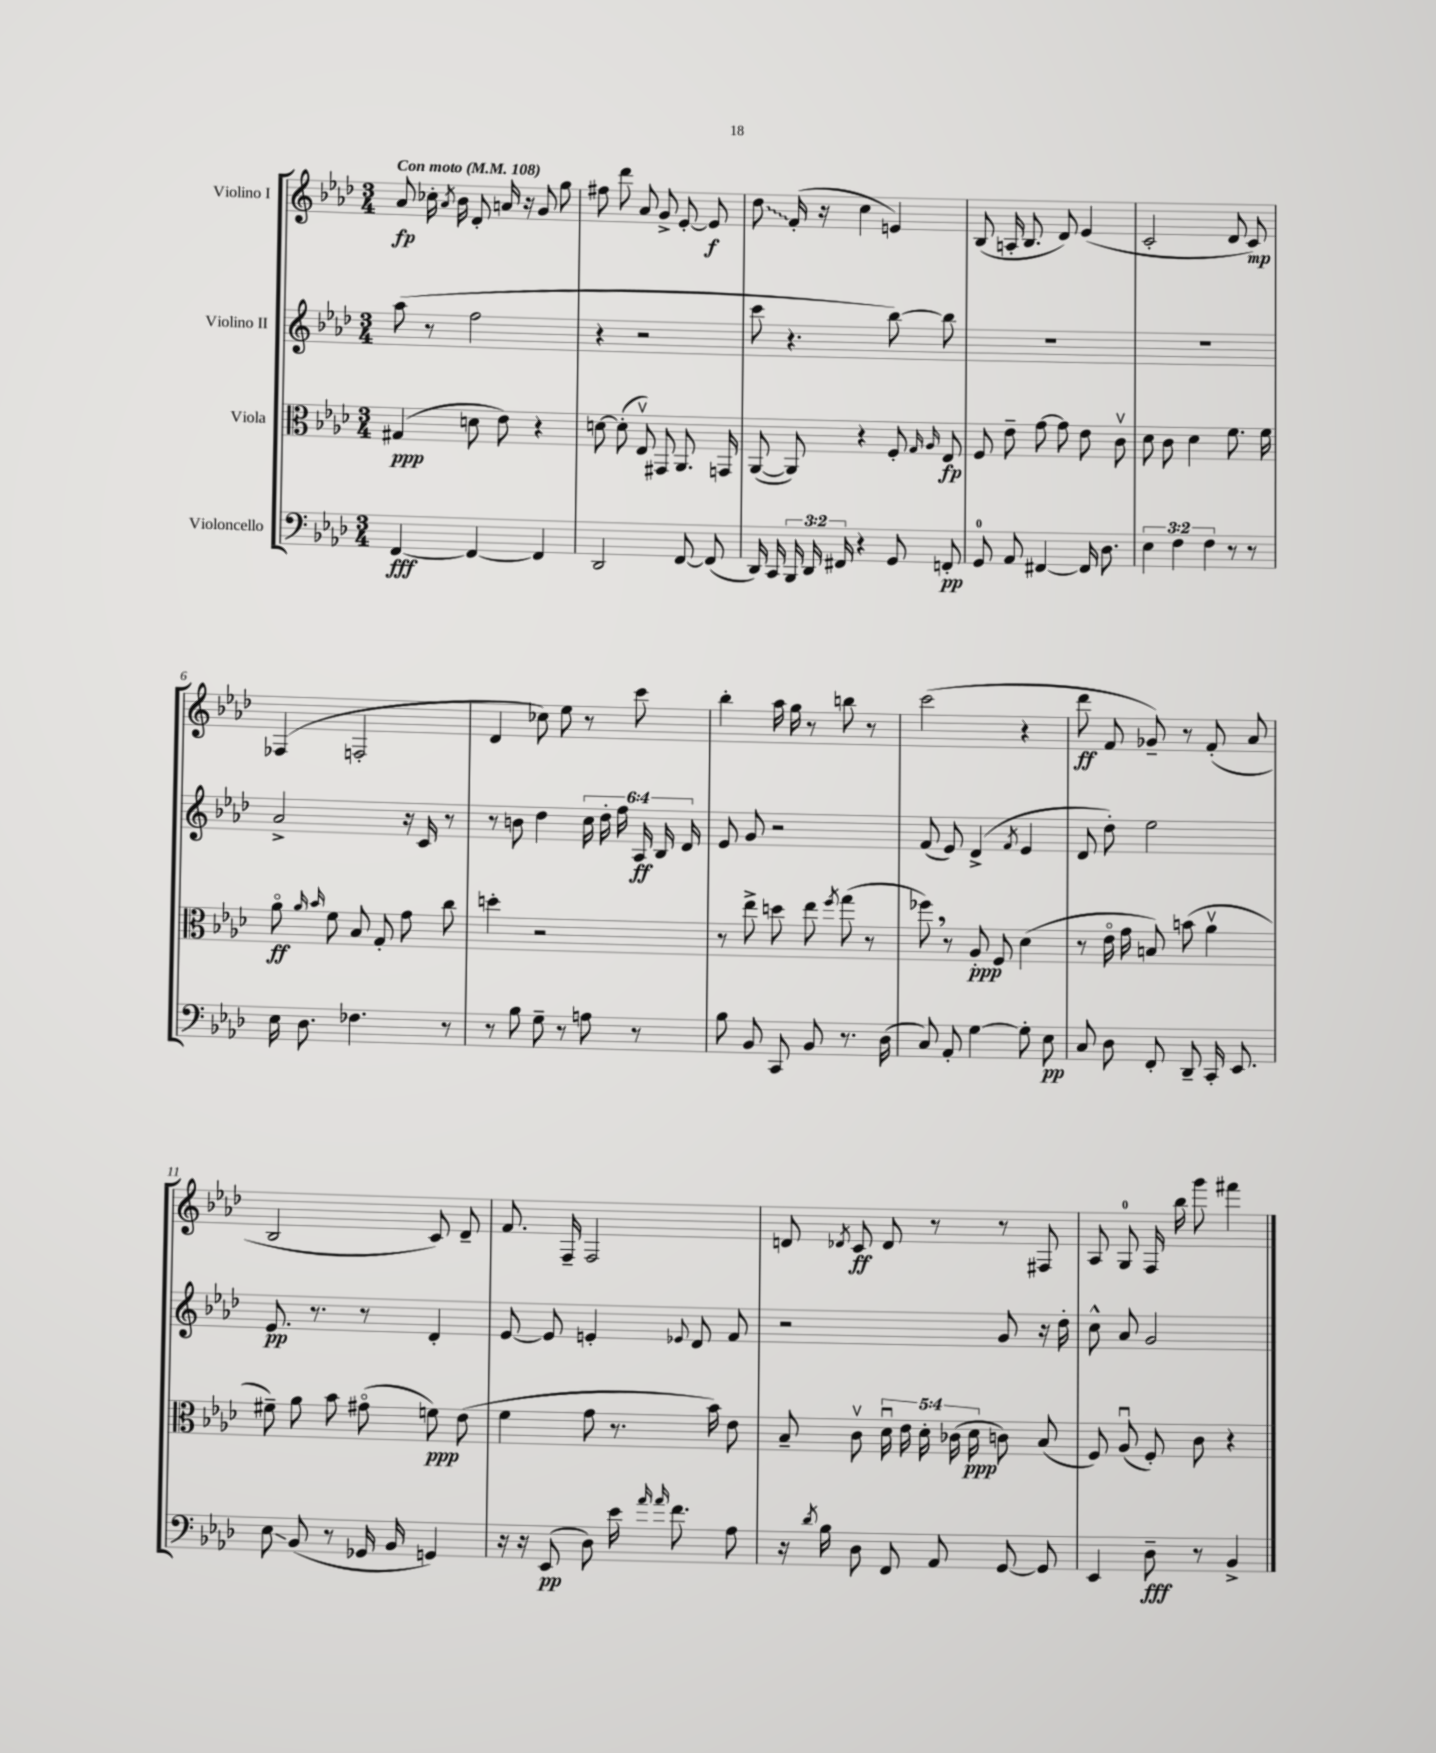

**kern	**kern	**kern	**kern
*staff4	*staff3	*staff2	*staff1
*clefF4	*clefC3	*clefG2	*clefG2
*k[b-e-a-d-]	*k[b-e-a-d-]	*k[b-e-a-d-]	*k[b-e-a-d-]
*M3/4	*M3/4	*M3/4	*M3/4
*MM108	*MM108	*MM108	*MM108
[4FF	(4G#	(8aa-	8a-
.	.	8r	16cc-'
.	.	.	8qa-
.	.	.	16b-
4FF_	8d	2ff	8d-'
.	8e-)	.	16a
.	.	.	16r
4FF]	4r	.	8g
.	.	.	8gg
=	=	=	=
2DD-	[8d	4r	8ff#
.	(8d']	.	8ddd-
.	8E-v)	2r	8a-
.	8GG#	.	8g^
[8FF	8.AA-	.	[8e-'
(8FF]	.	.	8e-]
.	16GG	.	.
=	=	=	=
16DD-)	([8AA-	8ccc	8dd-
16CC	.	.	.
24BBB-	8AA-])	4.r	(16f'
24DD-	.	.	.
.	.	.	16r
24FF#	.	.	.
4r	4r	.	4cc
8GG	8F'	[8bb-)	4e)
.	16qqG	.	.
.	16qqA-	.	.
8FF'	8E-	8bb-]	.
=	=	=	=
8GG	8F	2.r	(8B-
8AA-	8e-~	.	16A'
.	.	.	8.B-
[4FF#	[8g	.	.
.	8g]	.	8d-)
16FF#]	8e-	.	(4e-
8.D-	.	.	.
.	8cv	.	.
=	=	=	=
6E-	8d-	2.r	2c'
.	8c	.	.
6F	.	.	.
.	4d-	.	.
6F	.	.	.
8r	8.f	.	8d-
8r	.	.	8c)
.	16f	.	.
=	=	=	=
16E-	8a-o	2a-^	(4F-
8.D-	.	.	.
.	16qqa-	.	.
.	16qqb-	.	.
.	8f	.	.
4.F-	8B-	.	2F'
.	8G'	.	.
.	8g	16r	.
.	.	16c	.
8r	8cc	8r	.
=	=	=	=
8r	4dd'	8r	4d-
8B-	.	8b	.
8G~	2r	4dd-	8cc-)
8r	.	.	8ee-
8A	.	24cc	8r
.	.	24dd-'	.
.	.	24ff	.
8r	.	24A-	8ccc
.	.	24B-	.
.	.	24d-	.
=	=	=	=
8B-	8r	8e-	4bb-'
8BB-	8ee-^	8g	.
8CC	8dd	2r	16aa-
.	.	.	16gg
8BB-	8ee-	.	8r
.	8qff	.	.
8.r	(8gg	.	8bb
.	8r	.	8r
(16D-	.	.	.
=	=	=	=
8C)	8ff-)	(8f	(2ccc
8AA-'	8r	8e-)	.
[4G	8A-'	(4d-^	.
.	8F	.	.
.	.	8qf	.
8G']	(4d-	4e-	4r
8E-	.	.	.
=	=	=	=
8C	8r	8d-	8ddd-
8D-	16e-o	8dd-')	8f
.	16g	.	.
8FF'	8B)	2ee-	8g-~)
8DD-~	(8b	.	8r
16CC'	4a-v	.	(8f'
8.EE-	.	.	.
.	.	.	8a-
=	=	=	=
8E-	8f#~)	8.e-	2B-
(8BB-	8a-	.	.
.	.	8.r	.
8r	8b-	.	.
16GG-	(8g#o	8r	.
16BB-	.	.	.
4GG)	8f)	4d-'	8c)
.	(8e-	.	8d-~
=	=	=	=
16r	4f	[8e-	8.f
16r	.	.	.
(8EE-	.	8e-]	.
.	.	.	16F~
8D-)	8g	4e'	2F
16e-	8.r	.	.
16qqa-	.	.	.
16qqa-	.	.	.
8.f	.	.	.
.	.	8qqe-	.
.	.	8d-	.
.	16b-)	.	.
8A-	8e-	8f	.
=	=	=	=
16r	8B-~	2r	8d
8qd-	.	.	.
16B-	.	.	.
.	.	.	8qd-
8D-	8cv	.	8c
8FF	20d-u	.	8d-
.	20e-	.	.
.	20d-'	.	.
8AA-	.	.	8r
.	(20c-	.	.
.	20d-	.	.
[8GG	8c)	8g	8r
8GG]	(8B-	16r	8F#
.	.	16dd-'	.
=	=	=	=
4EE-	8F)	8cc^^	8A-
.	(8A-u	8a-	8G
8D-~	8F')	2g	16F
.	.	.	16bb-
8r	8c	.	8ggg
4BB-^	4r	.	4fff#
==	==	==	==
*-	*-	*-	*-
